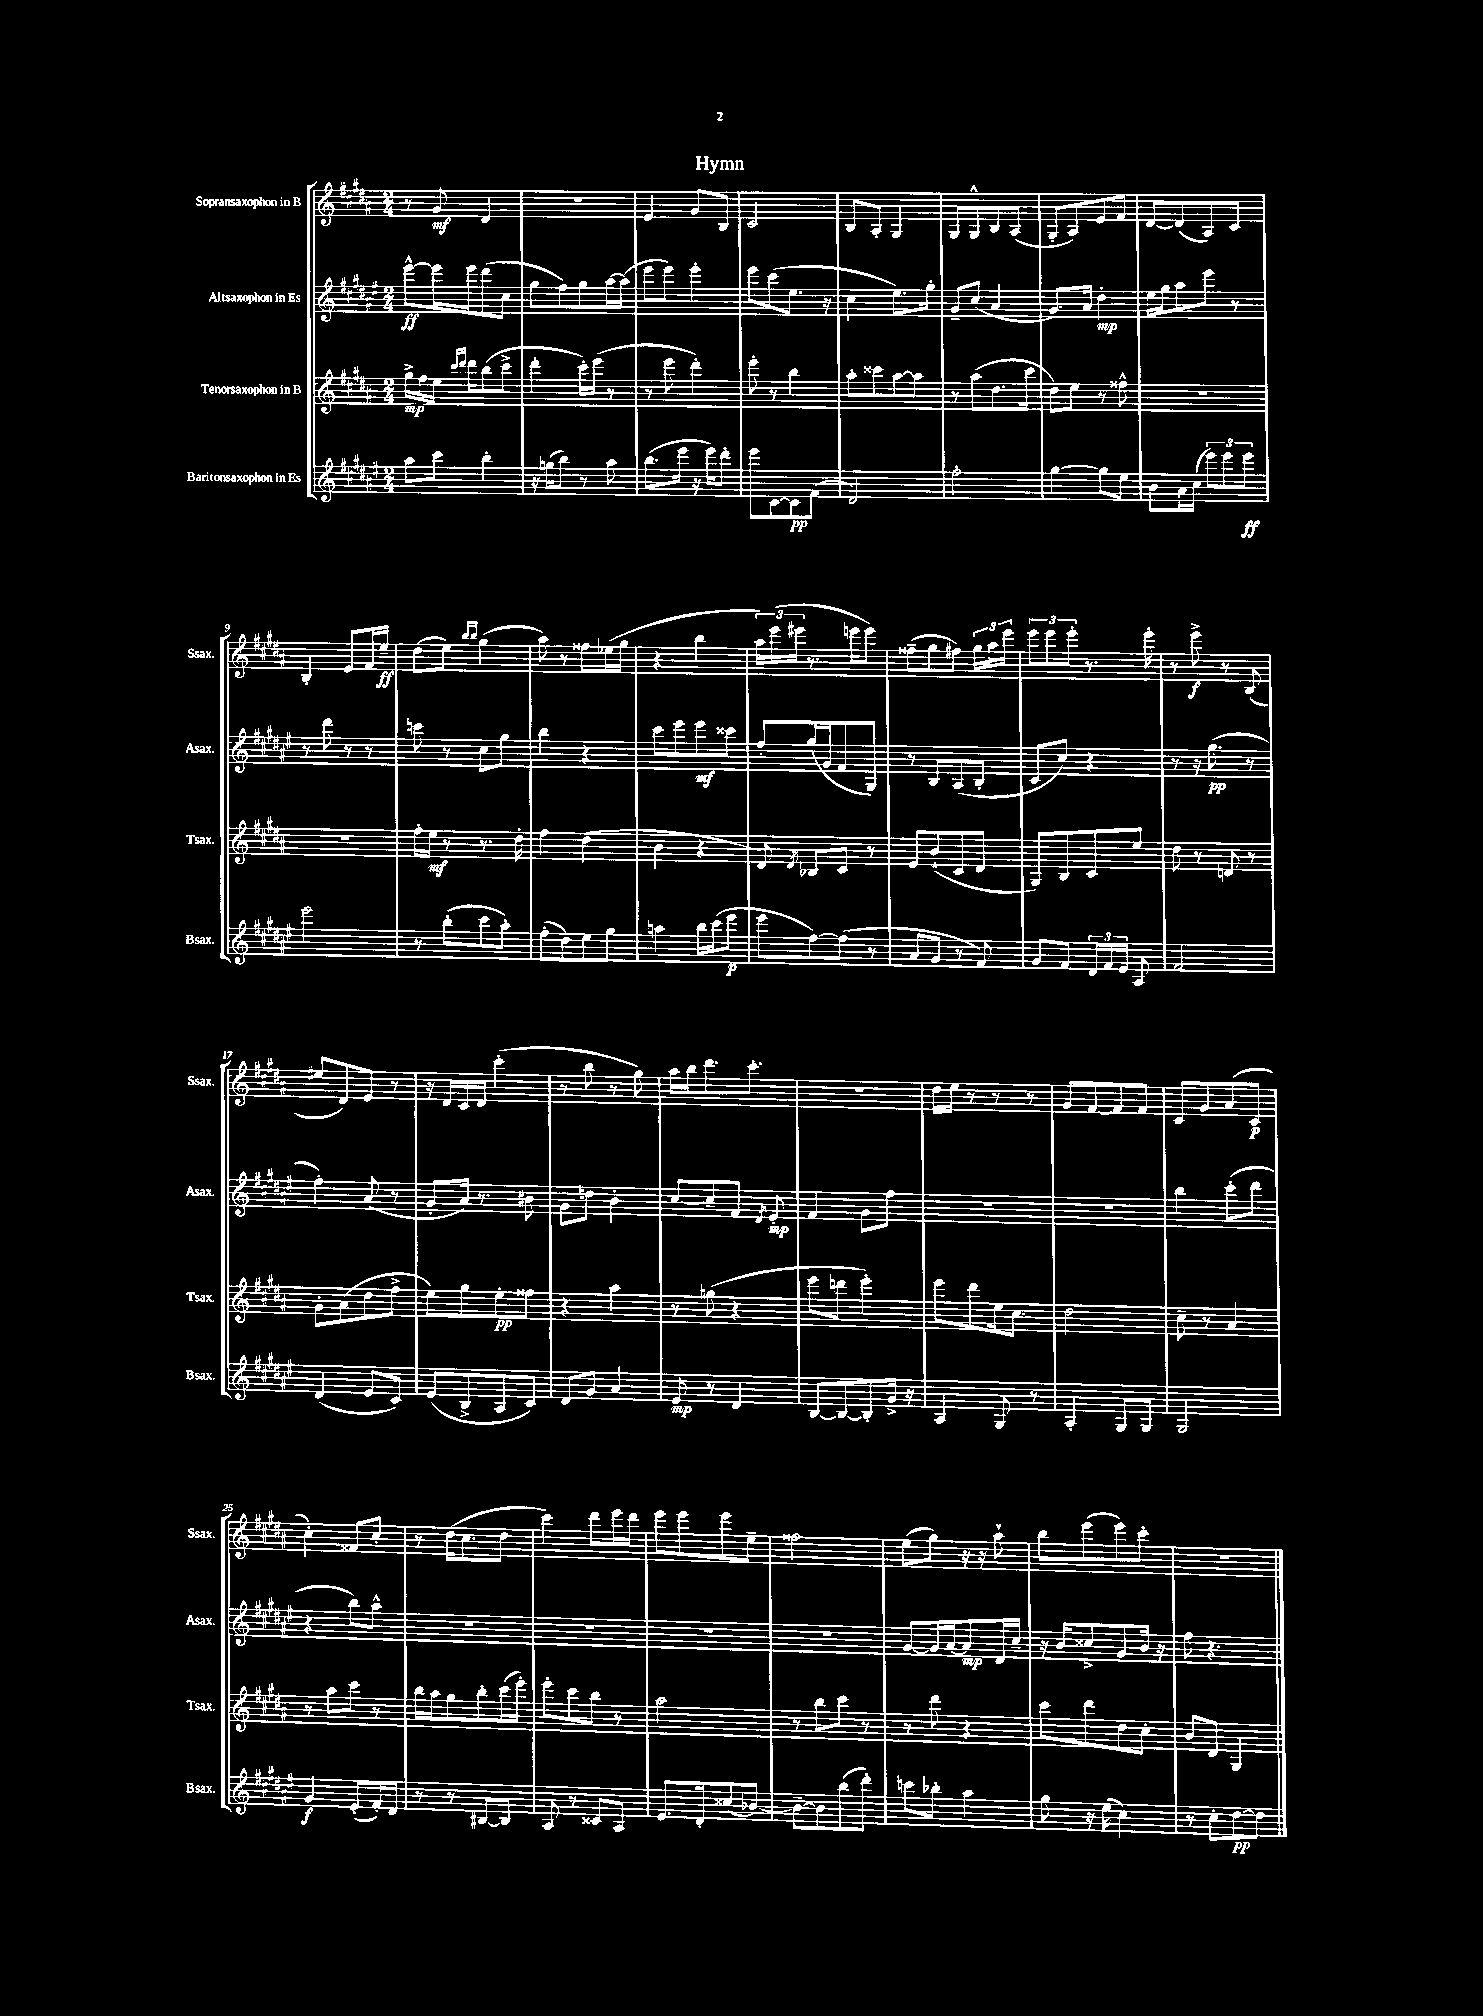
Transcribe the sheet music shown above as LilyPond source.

\header { title = "Hymn" }
<<
\new StaffGroup <<
\new Staff = "s0" \with { instrumentName = "Sopransaxophon in B" shortInstrumentName = "Ssax." } {
    \clef treble \key b \major \numericTimeSignature \time 2/4
    \autoBeamOff r8 gis'8\mf dis'4 |
    R2 |
    e'4 gis'8[ b8] |
    cis'2 |
    b8[ ais8]-. gis4 |
    gis8[ gis8-^ b8 ais8]( |
    gis8[-. ais8) e'8 fis'8] |
    dis'8[~ dis'8( ais8) cis'8] |
    b4-. e'8[ fis'16 e''16]--\ff |
    dis''8[( e''8]) \grace { b''16[ b''16] } gis''4( |
    ais''8) r8 fisis''8[ ees''16( gis''16] |
    r4 b''4 |
    \tuplet 3/2 { ais''16[) e'''16( eis'''16] } r8. e'''16[ e'''8]) |
    fisis''8[--( gis''8 fis''8]) \tuplet 3/2 { gis''16[ ais''16 e'''16] } |
    \tuplet 3/2 { e'''8[ e'''8 e'''8]-. } r8. e'''16-. |
    r8 e'''8->\f r8 b8( |
    eis''8[ dis'8) e'8] r8 |
    r16 dis'16[ cis'16 dis'16] cis'''4-.( |
    r8 b''8 r8 gis''8) |
    ais''16[ b''16 dis'''8. cis'''8.]-. |
    R2 |
    dis''16[ e''16] r8 r8 r8 |
    gis'8[ fis'8~ fis'8 fis'8] |
    cis'8[ gis'8 ais'8( cis'8]\p |
    cis''4-.) fisis'8[ cis''8]-. |
    r8 dis''16[( cis''8. dis''8] |
    cis'''4) dis'''8[ e'''16 dis'''16] |
    e'''8[ e'''8 e'''8 e''8]-- |
    fisis''2 |
    e''8[( gis''8]) r16 r16 ais''8-! |
    b''8[ e'''8( e'''8) cis'''8]-. |
    r2 \bar "|." |
}
\new Staff = "s1" \with { instrumentName = "Altsaxophon in Es" shortInstrumentName = "Asax." } {
    \clef treble \key fis \major \numericTimeSignature \time 2/4
    \autoBeamOff eis'''8[~-^\ff eis'''16 eis'''16 dis'''8( cis''8] |
    gis''8[ fis''8) gis''8 ais''16~ ais''16]( |
    eis'''8[ eis'''8]) eis'''4-. |
    eis'''8[ cis'''8( eis''8.] r16 |
    cis''4 eis''8.[) gis''16]-. |
    gis'8[-- cis''8]( ais'4 |
    gis'8.[) ais'16] dis''4-.\mp |
    eis''16[ gis''16 ais''8 eis'''8] r8 |
    r8 dis'''8 r8 r8 |
    c'''8 r8 cis''8[ gis''8] |
    b''4 r4 |
    cis'''8[ eis'''8 eis'''8\mf cisis'''8] |
    fis''8[-. gis''16( gis'16 fis'8 gis8]) |
    r8 b8[ ais8( b8]-. |
    cis'8[ cis''8]) r4 |
    r8 r16 gis''8.\pp( r8 |
    fis''4-.) ais'8( r8 |
    gis'8[-. ais'16]) r8. bis'8 |
    gis'8[ d''8] b'4-. |
    cis''8[~ cis''8-- fis'8] \acciaccatura { dis'8 } eis'8-.\mp |
    fis'4 gis'8[ fis''8] |
    R2 |
    R2 |
    b''4 cis'''8[-.( dis'''8] |
    r4 b''8[) ais''8]-^ |
    R2 |
    R2 |
    R2 |
    R2 |
    gis'8[~ gis'16 ais'16~ ais'8\mp dis'16 cis''16]-- |
    r16 b'16[ cisis''8-> gis'8 b'16] r16 |
    fis''8 r4. \bar "|." |
}
\new Staff = "s2" \with { instrumentName = "Tenorsaxophon in B" shortInstrumentName = "Tsax." } {
    \clef treble \key b \major \numericTimeSignature \time 2/4
    \autoBeamOff gis''16[->\mp fis''16 e''16] \grace { cis'''16[ dis'''16] } dis'''16[ b''8( cis'''8]-> |
    dis'''4-. cis'''16[-.) e'''16]( r8 |
    r8 e'''8 dis'''4-.) |
    e'''8-. r8 b''4 |
    ais''8[-. cisis'''8 ais''8~ ais''8] |
    r8 ais''8[( dis''8. cis'''16] |
    dis''8[) e''8] r8 fisis''8-^ |
    R2 |
    R2 |
    fis''16[-. e''16]\mf r8 r8. dis''16-. |
    fis''4 dis''4( |
    b'4 r4 |
    dis'8) \acciaccatura { dis'8 } bes8[ cis'8] r8 |
    e'8[ b'8-!( cis'8 dis'8] |
    gis8[) b8 cis'8 e''8] |
    dis''8 r8 d'8 r8 |
    gis'8[-. ais'8( dis''8 fis''8]-> |
    e''8[) gis''8 e''8-.\pp fisis''8] |
    r4 ais''4 |
    r8 g''8( r4 |
    e'''8[ d'''8] e'''4-.) |
    e'''8[ dis'''8 e''16 cis''8.] |
    dis''2 |
    cis''8-- r8 ais'4 |
    r8 ais''8[ cis'''8] r8 |
    b''16[ ais''16 gis''8 b''8-. cis'''16( e'''16]-.) |
    e'''8[-. cis'''8 b''8] r8 |
    ais''2 |
    r8 b''8[ cis'''8] r8 |
    r8 dis'''8 r4 |
    cis'''8[ dis'''8 dis''8 cis''8]-. |
    b'8[ dis'8] gis4 \bar "|." |
}
\new Staff = "s3" \with { instrumentName = "Baritonsaxophon in Es" shortInstrumentName = "Bsax." } {
    \clef treble \key fis \major \numericTimeSignature \time 2/4
    \autoBeamOff ais''8[ cis'''8] b''4-. |
    r16 g''16[( b''8]) r8 ais''8 |
    b''8.[( eis'''16] r16 eis'''16[) dis'''8]-. |
    eis'''8[ cis'8~ cis'8\pp fis'8]( |
    dis'2) |
    fis''2-. |
    gis''4~ gis''8[ eis''8] |
    b'8[ ais'16 cis''16]( \tuplet 3/2 { eis'''8[) eis'''8 eis'''8]\ff } |
    eis'''2 |
    r8 b''8[-.( cis'''8 ais''8]-.) |
    fis''8[-.( dis''8) eis''8 gis''8] |
    a''4 b''16[ cis'''16( eis'''8]\p |
    eis'''8[ fis''8~) fis''8]( r8 |
    ais'8[ gis'8] r8 fis'8) |
    gis'8[ fis'8] \tuplet 3/2 { dis'16[ fis'16 eis'16] } ais8 |
    fis'2 |
    dis'4( eis'8[ cis'8]) |
    eis'8[( b8-> ais8 cis'8]) |
    dis'8[ gis'8] ais'4 |
    eis'8\mp r8 dis'4 |
    b8[~ b8~ b8-. gis'16]-> r16 |
    ais4 gis8 r8 |
    ais4-. gis8[ gis8] |
    gis2 |
    gis'4\f eis'8[-.( fis'16-.) dis'16] |
    r8 r8 bis8[~ bis8] |
    ais8 r8 cisis'8[ ais8] |
    eis'8.[ dis'16-. cisis''8( bes'8]~) |
    bes'8[~-- bes'8 b''8( dis'''8]-.) |
    c'''8[ bes''8]-. ais''4 |
    gis''8 r16 eis''16( cis''4) |
    r8 cis''8[-. dis''8~\pp dis''8] \bar "|." |
}
>>
>>
